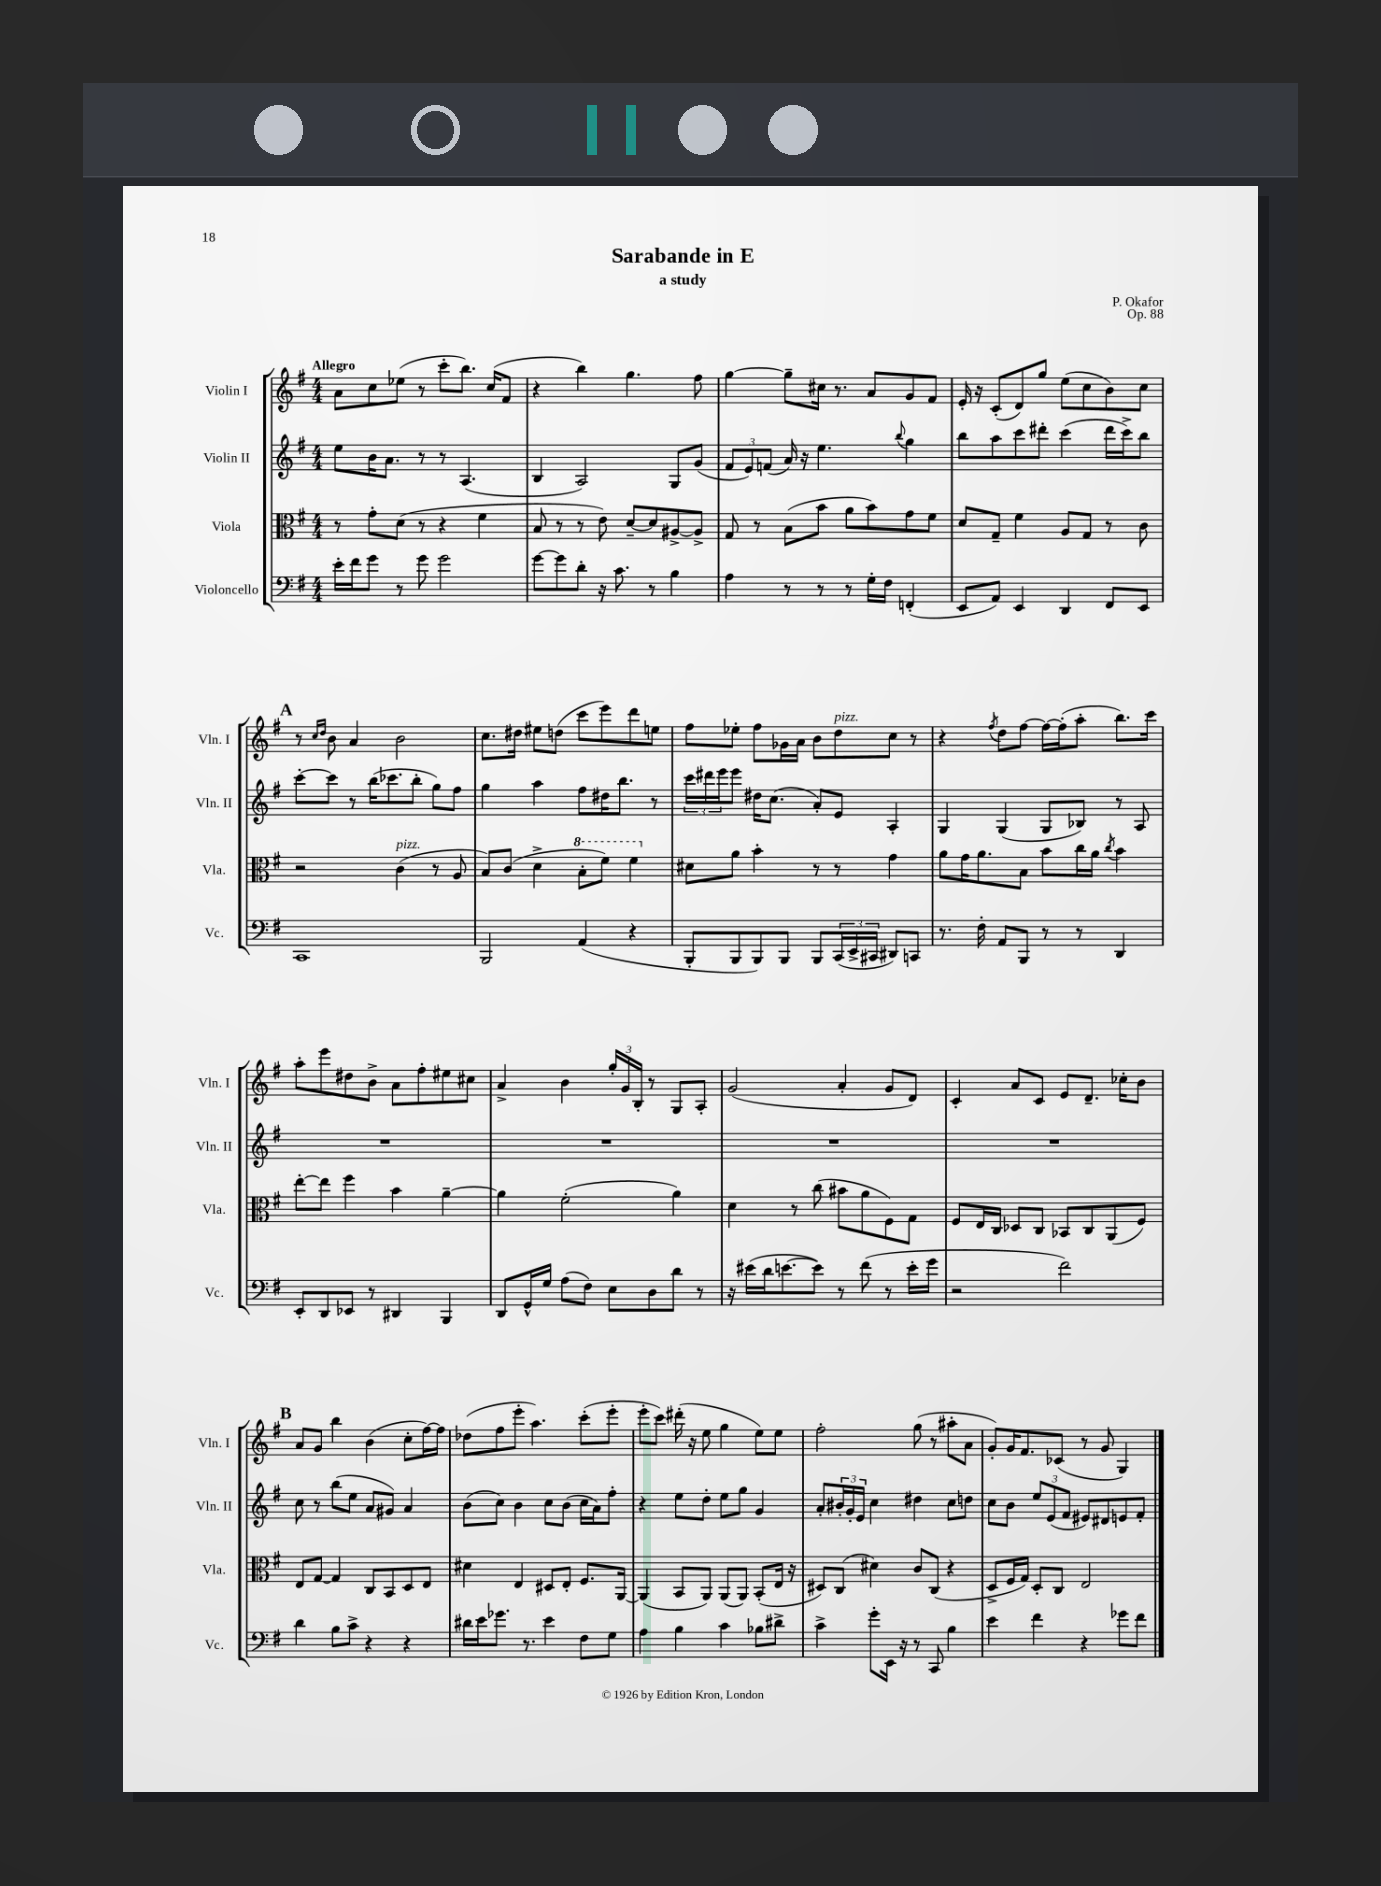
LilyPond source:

\header { title = "Sarabande in E" composer = "P. Okafor" subtitle = "a study" opus = "Op. 88" }
<<
\new StaffGroup <<
\new Staff = "s0" \with { instrumentName = "Violin I" shortInstrumentName = "Vln. I" } {
    \clef treble \key g \major \numericTimeSignature \time 4/4 \tempo "Allegro"
    a'8 c''8 ees''8( r8 c'''8-. b''8.) c''16( fis'8 |
    r4 b''4) g''4. fis''8 |
    g''4~ g''8-- cis''16 r8. a'8 g'8 fis'8 |
    e'16-. r16 c'8-.( d'8) g''8 e''8( c''8 b'8) c''8 |
    \mark \markup { \bold "A" } r8 \grace { c''16 d''16 } b'8 a'4 b'2 |
    c''8. dis''16 eis''8 d''8( c'''8 e'''8) d'''8 e''8 |
    fis''8 ees''8-. fis''8 ges'16 a'16 b'8 d''8^\markup { \italic "pizz." } c''8 r8 |
    r4 \acciaccatura { fis''8 } d''8 fis''8~ fis''16~ fis''16-.( a''8-. b''8.) c'''16 |
    a''8-. e'''8 dis''8 b'8-> a'8 fis''8-. eis''8 cis''8 |
    a'4-> b'4 \tuplet 3/2 { g''16-. g'16 b16-. } r8 g8 a8-. |
    g'2( a'4-. g'8 d'8) |
    c'4-. a'8 c'8 e'8 d'8.-- ces''16-. b'8 |
    \mark \markup { \bold "B" } a'8 g'8 b''4 b'4( c''8-. fis''16~) fis''16 |
    des''8( fis''8 e'''8-. a''4.) c'''8-.( e'''8-. |
    e'''8-. c'''8) dis'''16-.( r16 e''8 g''4 e''8) e''8 |
    fis''2-. g''8( r8 ais''8-. a'8 |
    g'8-.) g'16 fis'8. ces'8( r8 g'8 g4) \bar "|." |
}
\new Staff = "s1" \with { instrumentName = "Violin II" shortInstrumentName = "Vln. II" } {
    \clef treble \key g \major \numericTimeSignature \time 4/4
    e''8 b'16 a'8. r8 r8 a4.( |
    b4 a2) g8 g'8( |
    \tuplet 3/2 { fis'8 e'8) f'8( } a'16) r16 e''4. \appoggiatura { b''8 } g''4 |
    b''8 a''8 c'''8 dis'''8-. c'''4( dis'''16 c'''16->) b''8 |
    \mark \markup { \bold "A" } c'''8~-. c'''8 r8 b''16( ces'''8. b''8-. g''8) fis''8 |
    g''4 a''4 fis''8 dis''16 b''8. r8 |
    \tuplet 3/2 { c'''16 dis'''16 e'''16 } e'''8 dis''16 c''8.( a'8-.) e'8 a4-. |
    g4 g4( g8 bes8) r8 a8 |
    R1 |
    R1 |
    R1 |
    R1 |
    \mark \markup { \bold "B" } c''8 r8 b''8( e''8 a'8 gis'8) a'4 |
    b'8( c''8) b'4 c''8 b'8( c''16 a'16) fis''8-. |
    r4 e''8 d''8-. e''8 g''8 g'4 |
    a'8-. \tuplet 3/2 { bis'16-. g'16-. e'16 } c''4 dis''4 c''8 d''8 |
    c''8 b'8 \tuplet 3/2 { e''8 e'8( fis'8 } eis'8) dis'8 e'8 fis'8-. \bar "|." |
}
\new Staff = "s2" \with { instrumentName = "Viola" shortInstrumentName = "Vla." } {
    \clef alto \key g \major \numericTimeSignature \time 4/4
    r8 g'8-. d'8( r8 r4 fis'4 |
    b8 r8 r8 e'8) d'8~-- d'8 ais8~-> ais8-> |
    g8 r8 b8( b'8 a'8 b'8) g'8 fis'8 |
    d'8 g8-- fis'4 a8 g8 r8 c'8 |
    \mark \markup { \bold "A" } r2 c'4^\markup { \italic "pizz." }( r8 a8 |
    b8) c'8( d'4-> \ottava #1 b'8-. fis''8) fis''4 \ottava #0 |
    dis'8 a'8 b'4-. r8 r8 g'4 |
    a'8 g'16 a'8. b8 b'8 c''16 a'16 \acciaccatura { c''8 } b'4 |
    e''8~-. e''8 fis''4 b'4 a'4~-- |
    a'4 fis'2-.( a'4) |
    d'4 r8 c''8( bis'8 a'8 fis8) g8 |
    fis8 e16 c16 des8 c8 bes,8 c8 a,8( fis8) |
    \mark \markup { \bold "B" } e8 g8~ g4 c8 b,8 d8 e8 |
    dis'4 e4 dis8 e8-. fis8. a,16~ |
    a,4( b,8 a,8) a,8( a,8) b,8-.( e16 r16 |
    dis8) c8( dis'4) c'8 c8( r4 |
    d8-> fis16 g16) d8-. c8 e2 \bar "|." |
}
\new Staff = "s3" \with { instrumentName = "Violoncello" shortInstrumentName = "Vc." } {
    \clef bass \key g \major \numericTimeSignature \time 4/4
    e'16-. fis'16 g'8 r8 g'8 g'2 |
    g'8~ g'8 d'8-. r16 c'8. r8 b4 |
    a4 r8 r8 r8 g16-. fis16 f,4-.( |
    e,8 a,8) e,4 d,4 fis,8 e,8 |
    \mark \markup { \bold "A" } c,1 |
    b,,2 a,4( r4 |
    b,,8-. b,,8 b,,8) b,,8 b,,8 \tuplet 3/2 { c,16( e,16-> cis,16 } dis,8) c,8 |
    r8. fis16-. a,8 b,,8 r8 r8 d,4 |
    e,8-. d,8 ees,8 r8 dis,4 b,,4 |
    d,8 g,16-^ g16 a8( fis8) e8 d8 d'8 r8 |
    r16 eis'16( d'16 e'8.~ e'8) r8 fis'8( r8 e'16-. g'16 |
    r2 fis'2) |
    \mark \markup { \bold "B" } d'4 b8 c'8-> r4 r4 |
    dis'16 e'16 ges'8. r8. e'4 fis8 g8 |
    a4 b4 c'4 bes8 dis'8-> |
    c'4-> g'8-. e,16 r16 r8 c,8 b4 |
    e'4 fis'4 r4 ges'8 fis'8 \bar "|." |
}
>>
>>
\layout { \context { \Score \remove "Bar_number_engraver" } }
